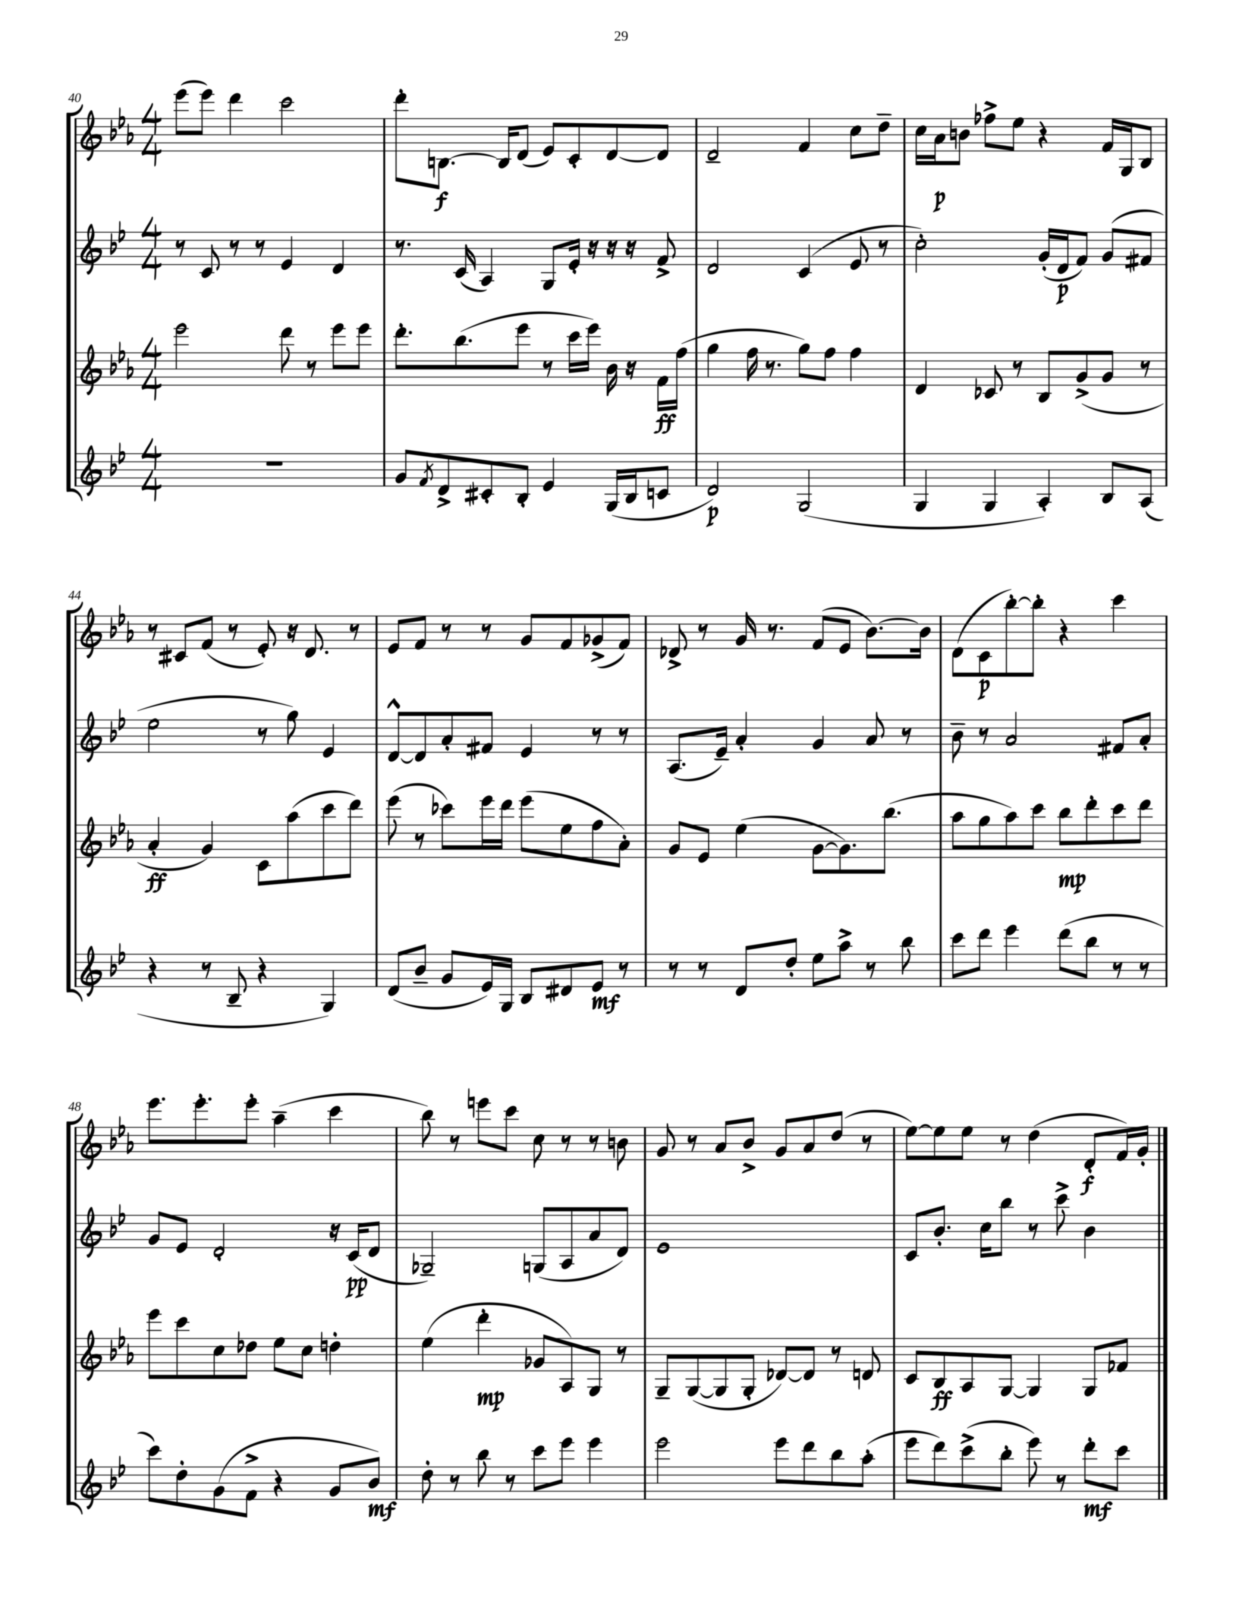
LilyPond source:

<<
\new StaffGroup <<
\new Staff = "s0" {
    \clef treble \key ees \major \numericTimeSignature \time 4/4
    ees'''8( ees'''8) d'''4 c'''2 |
    d'''8-. b8.~\f b16 d'8( ees'8) c'8-. d'8~ d'8 |
    d'2-- f'4 c''8 d''8-- |
    c''16 aes'16\p b'8 fes''8-> ees''8 r4 f'16 g16 bes8 |
    r8 cis'8 f'8( r8 ees'8-.) r16 d'8. r8 |
    ees'8 f'8 r8 r8 g'8 f'8 ges'8->( f'8) |
    des'8-> r8 g'16 r8. f'8( ees'8 bes'8.~) bes'16 |
    d'8( c'8\p bes''8~-.) bes''8-. r4 c'''4 |
    ees'''8. ees'''8.-. ees'''8-. aes''4--( c'''4 |
    bes''8) r8 e'''8 c'''8 c''8 r8 r8 b'8 |
    g'8 r8 aes'8 bes'8-> g'8 aes'8 d''8( r8 |
    ees''8~) ees''8 ees''8 r8 d''4( d'8-.\f f'16) g'16-. \bar "|." |
}
\new Staff = "s1" {
    \clef treble \key bes \major \numericTimeSignature \time 4/4
    r8 c'8 r8 r8 ees'4 d'4 |
    r8. c'16( a4) g8 ees'16-. r16 r16 r16 f'8-> |
    d'2 c'4( ees'8 r8 |
    c''2-.) g'16-.( d'16\p f'8) g'8( fis'8 |
    ees''2 r8 g''8) ees'4 |
    d'8~-^ d'8 a'8-. fis'8 ees'4 r8 r8 |
    a8.( ees'16--) a'4-. g'4 a'8 r8 |
    bes'8-- r8 a'2 fis'8 a'8-. |
    g'8 ees'8 d'2-. r16 c'16\pp( d'8 |
    ges2--) g8( a8 a'8 d'8) |
    ees'1 |
    c'8 bes'8.-. c''16 bes''8 r8 c'''8-> bes'4 \bar "|." |
}
\new Staff = "s2" {
    \clef treble \key ees \major \numericTimeSignature \time 4/4
    ees'''2 d'''8 r8 ees'''8 ees'''8 |
    d'''8.-. bes''8.( ees'''8 r8 c'''16 ees'''16) bes'16 r16 f'16\ff f''16( |
    g''4 f''16 r8. g''8) f''8 f''4 |
    d'4 ces'8 r8 bes8 g'8->( g'8 r8 |
    aes'4-.\ff g'4) c'8 aes''8( c'''8 d'''8) |
    ees'''8( r8 ces'''8) ees'''16 d'''16 ees'''8( ees''8 f''8 aes'8-.) |
    g'8 ees'8 ees''4( g'8~ g'8.) bes''8.( |
    aes''8 g''8 aes''8) c'''8 bes''8\mp d'''8-. c'''8 d'''8 |
    ees'''8 c'''8 c''8 des''8 ees''8 c''8 d''4-. |
    ees''4( d'''4-.\mp ges'8 aes8) g8 r8 |
    g8-- g8~( g8 g8-. des'8~) des'8 r8 d'8 |
    c'8 bes8\ff aes8 g8~ g4 g8 fes'8 \bar "|." |
}
\new Staff = "s3" {
    \clef treble \key bes \major \numericTimeSignature \time 4/4
    r1 |
    g'8 \acciaccatura { f'8 } d'8-> cis'8-. bes8-. ees'4 g16( bes16 c'8 |
    d'2\p) g2( |
    g4 g4 a4-.) bes8 a8( |
    r4 r8 bes8-- r4 g4) |
    d'8( bes'8-- g'8 ees'16) g16 bes8 dis'8 ees'8\mf r8 |
    r8 r8 d'8 d''8-. ees''8 a''8-> r8 bes''8 |
    c'''8 d'''8 ees'''4 d'''8( bes''8 r8 r8 |
    c'''8) d''8-. g'8( f'8-> r4 g'8 bes'8\mf) |
    d''8-. r8 bes''8 r8 c'''8 ees'''8 ees'''4 |
    ees'''2 ees'''8 d'''8 bes''8 a''8-.( |
    ees'''8 d'''8) c'''8->( bes''8-. ees'''8) r8 d'''8-.\mf c'''8 \bar "|." |
}
>>
>>
\layout { \context { \Score currentBarNumber = #40 } }
